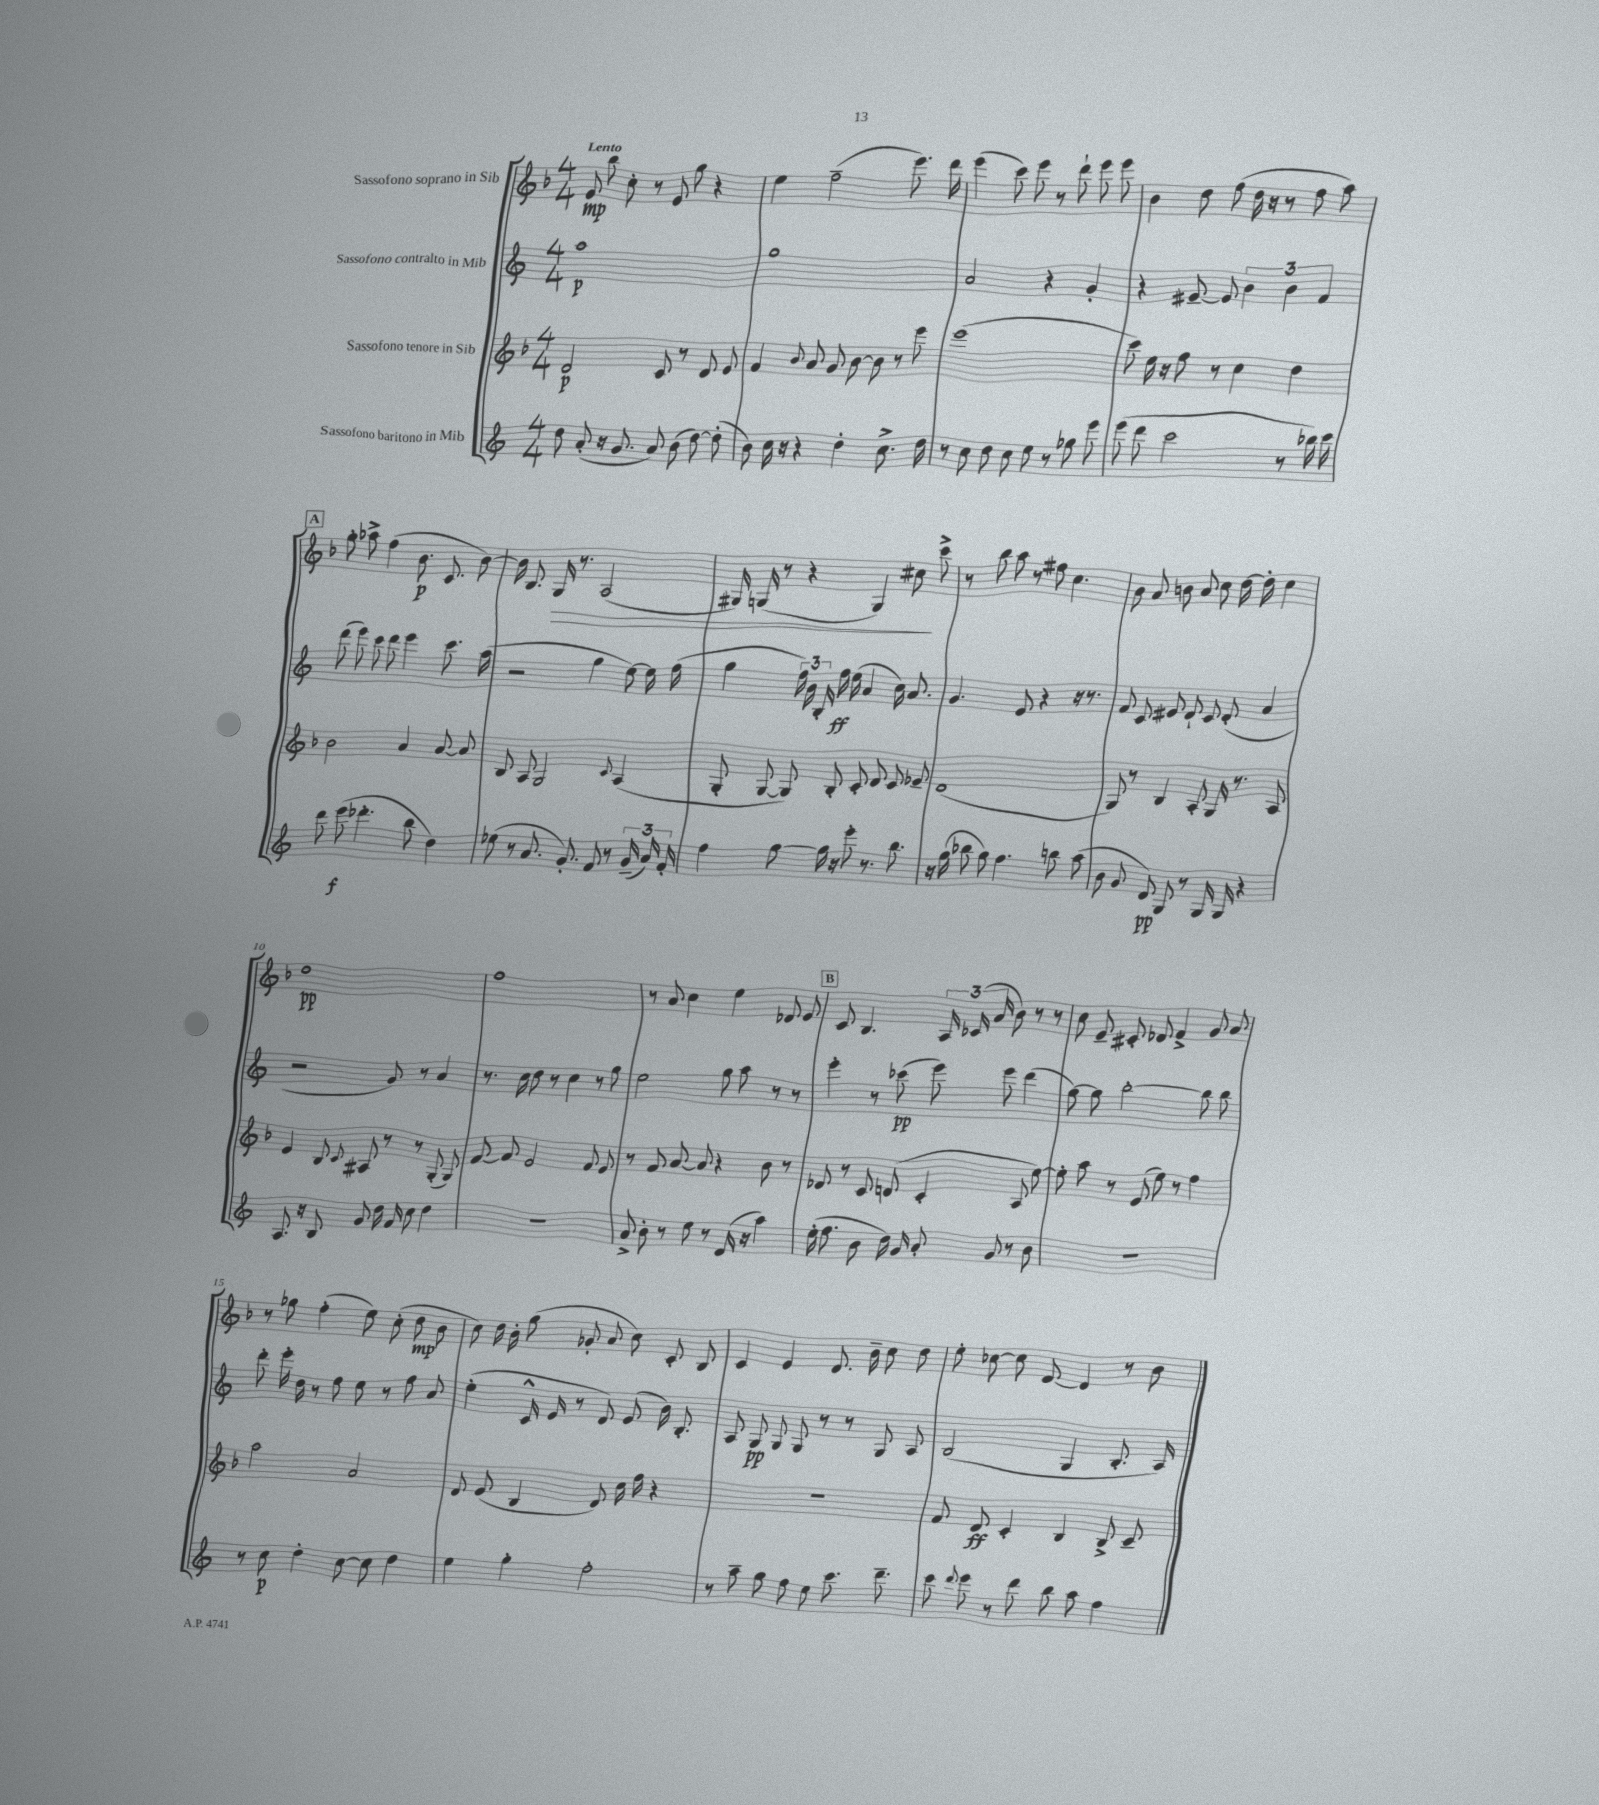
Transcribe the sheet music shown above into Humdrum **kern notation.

**kern	**kern	**kern	**kern
*staff4	*staff3	*staff2	*staff1
*clefG2	*clefG2	*clefG2	*clefG2
*k[]	*k[b-]	*k[]	*k[b-]
*M4/4	*M4/4	*M4/4	*M4/4
8dd	2d	1aa	8e
(8a'	.	.	8bb-
16r	.	.	8cc'
8.g	.	.	.
.	.	.	8r
8a)	8c	.	8e
(8b	8r	.	8gg
[8dd)	8d	.	4r
(8dd']	8e	.	.
=	=	=	=
8b)	4f	1gg	4ee
16cc	.	.	.
16r	.	.	.
.	8qqb-	.	.
4r	8a	.	(2ff~
.	8g	.	.
4dd'	[8b-	.	.
.	8b-]	.	.
8.cc^	8r	.	8.eee)
.	8eee	.	.
16dd	.	.	16ddd
=	=	=	=
8r	(1eee	2a	(4eee
8cc	.	.	.
8dd	.	.	8ccc)
8cc	.	.	8eee
8ee	.	4r	8r
8r	.	.	8ddd`
8gg-	.	4g'	8eee
8eee	.	.	8eee
=	=	=	=
(8eee	8ccc)	4r	4b-
8ddd	16ee	.	.
.	16r	.	.
2ccc	8ff	[8e#~	8dd
.	8r	8e#]	(8ff
.	4cc	6b	16dd
.	.	.	16r
.	.	.	8r
.	.	6b	.
8r	4dd	.	8ff
.	.	6f	.
16bb-)	.	.	8aa)
16ccc	.	.	.
=	=	=	=
8ddd	2b-	(8ddd	8gg'
(8eee	.	8eee)	8aa-^
4.ddd-'	.	8ccc	(4ff
.	.	8ddd	.
.	4a	4eee	8.b-
8bb	.	.	.
.	.	.	8.c
4dd)	[8a	8.ccc	.
.	8a]	.	[8b-)
.	.	(16aa	.
=	=	=	=
(8ee-	8B-	2r	16b-]
.	.	.	8.B-
8r	8A	.	.
8.a	2G	.	16G
.	.	.	8.r
8.g')	.	.	.
.	.	4gg	(2A
8f	.	.	.
.	8qqc	.	.
8r	(4A	[8ee)	.
(24g~	.	16ee]	.
24a)	.	.	.
.	.	(16ff	.
24f'	.	.	.
=	=	=	=
4ff	8G'	4gg	16G#)
.	.	.	(16G
.	[8G	.	8r
[8gg	8G])	24ff)	4r
.	.	24b	.
.	.	24B'	.
16gg]	8B-'	16ff	.
16r	.	(16ee	.
8eee'	8c'	4a	4G)
8.r	8d	.	.
.	8c	16cc)	8cc#
8.bb	.	8.a	.
.	8e-~	.	8ccc^
=	=	=	=
16r	(1d	4.g	8r
(16gg	.	.	.
8bb-	.	.	8bb-
8gg)	.	.	8aa
4.ff	.	8e	8r
.	.	4r	8ff#
.	.	.	4.cc
8bb	.	16r	.
.	.	8.r	.
(8aa	.	.	.
=	=	=	=
8b	8G)	8f	8b-
8g	8r	8c	8a
8d)	4B-	8e#	8b
8G	.	8d`	8a
8r	8A'	8c	8cc
16G	16G	(8d'	[16dd
16G	8.r	.	16dd']
4r	.	4a	4cc
.	8A	.	.
=	=	=	=
8.A	4e	2r	1dd
16r	.	.	.
8B	8B-	.	.
.	8qqc	.	.
8g	8A#	.	.
16dd	8r	8g)	.
16f	.	.	.
8cc	8r	8r	.
4dd	(8G'	4a	.
.	8G)	.	.
=	=	=	=
1r	[8f	8.r	1ff
.	8f]	.	.
.	.	16cc	.
.	2e	8dd	.
.	.	8r	.
.	.	4cc	.
.	8f	8r	.
.	8e	8gg	.
=	=	=	=
8a^	8r	2ee	8r
8b'	8f	.	8a
8r	[8a	.	4cc
8ee	8a]	.	.
8r	4r	8gg	4ee
(16d	.	8aa	.
16r	.	.	.
4aa)	8b-	8r	8d-
.	8r	8r	8e
=	=	=	=
(16ee'	8d-	4eee'	8c
8.ff	.	.	.
.	8r	.	4.B-
8b	8c	8r	.
16dd)	(8d	(8ccc-	.
16g	.	.	.
8a'	4c'	8eee)	24A
.	.	.	(24c-
.	.	.	24a
8g	.	8eee	8b-)
8r	8A	(4ddd	8r
8b	[8ee)	.	8r
=	=	=	=
1r	8ee']	[8gg)	8cc
.	8aa	8gg]	8e~
.	8r	[2bb'	8c#'
.	(8e	.	8d-
.	8ee)	.	4f^
.	8r	.	.
.	4ff	8bb]	8g
.	.	8bb	8a
=	=	=	=
8r	2aa	8ddd'	8r
8cc	.	16eee'	8gg-
.	.	16dd	.
4dd'	.	8r	(4ff'
.	.	8ff	.
[8cc	2a	8ee	8ee)
8cc]	.	8r	(8cc'
4dd	.	8ff	8dd
.	.	8a	8b-
=	=	=	=
4ee	8d	(4ee'	8cc)
.	(8e	.	16dd
.	.	.	16b-'
4gg'	4B-	16c^^	(8gg
.	.	16e	.
.	.	8r	8g-'
2ff'	8d)	8d)	8a
.	16cc	(8e	8cc)
.	16ff	.	.
.	4r	16b)	8c'
.	.	8.B'	.
.	.	.	8B-
=	=	=	=
8r	1r	8A	4c
8aa~	.	8G	.
8gg	.	8G	4e
8ff	.	8G	.
8ee	.	8r	8.d
8.ccc	.	8r	.
.	.	.	16b-~
.	.	8G	8cc
8.ddd~	.	.	.
.	.	8A	8dd
=	=	=	=
8ccc	8f	(2B	8ee'
8qqddd	.	.	.
8eee	8d	.	[8cc-
8r	4c'	.	8cc-]
8ddd	.	.	[8d
8bb	4B-	4G	4d]
8aa	.	.	.
4ff	8B-^	8.B'	8r
.	8c~	.	8b-
.	.	16A)	.
==	==	==	==
*-	*-	*-	*-
